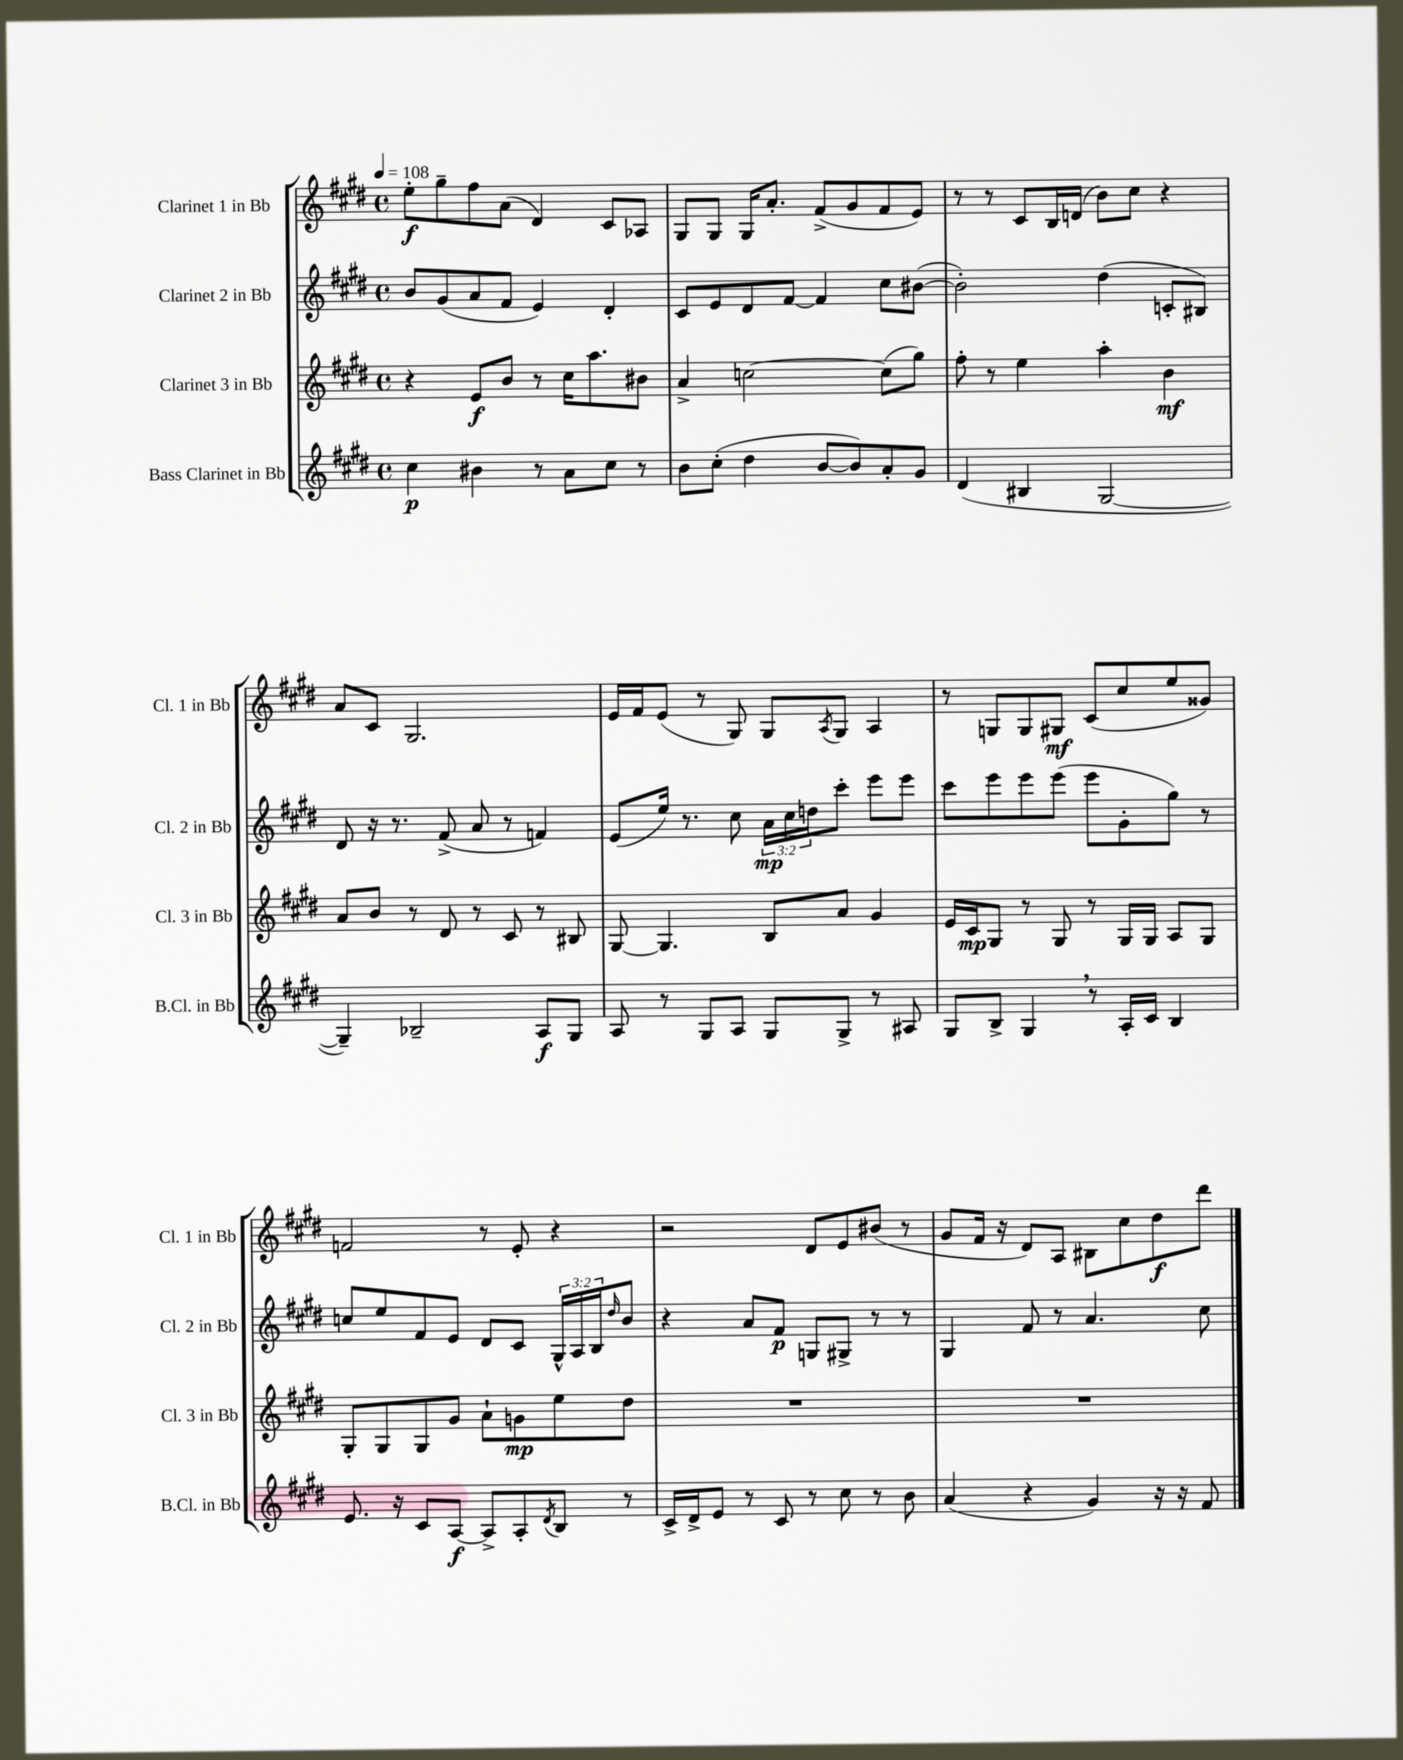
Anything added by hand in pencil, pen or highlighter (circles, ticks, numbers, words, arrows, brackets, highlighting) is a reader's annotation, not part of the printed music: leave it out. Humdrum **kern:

**kern	**kern	**kern	**kern
*staff4	*staff3	*staff2	*staff1
*clefG2	*clefG2	*clefG2	*clefG2
*k[f#c#g#d#]	*k[f#c#g#d#]	*k[f#c#g#d#]	*k[f#c#g#d#]
*M4/4	*M4/4	*M4/4	*M4/4
*met(c)	*met(c)	*met(c)	*met(c)
*MM108	*MM108	*MM108	*MM108
4cc#\	4r	8b/L	8ee'\L
.	.	(8g#/	8gg#~\
4b#\	8e/L	8a/	8ff#\
.	8b/J	8f#/J	(8a\J
8r	8r	4e/)	4d#/)
8a\L	16cc#\LK	.	.
.	8.aa\	.	.
8cc#\J	.	4d#'/	8c#/L
8r	8b#\J	.	8A-/J
=	=	=	=
8b\L	4a^/	8c#/L	8G#/L
(8cc#'\J	.	8e/	8G#/J
4dd#\	[2cc\	8d#/	16G#/LK
.	.	.	8.a'/J
.	.	[8f#/J	.
[8b/L	.	4f#/]	(8f#^/L
8b/])	.	.	8g#/
8a'/	(8cc\]L	8cc#\L	8f#/
8g#/J	8gg#\J)	([8b#\J	8e/J)
=	=	=	=
(4d#/	8ff#'\	2b#'\])	8r
.	8r	.	8r
4B#/	4ee\	.	8c#/L
.	.	.	16B/L
.	.	.	(16d/JJ
[2G#/	4aa'\	(4dd#\	8b\L)
.	.	.	8cc#\J
.	4b\	8c'/L	4r
.	.	8B#/J)	.
=	=	=	=
4G#~/])	8a/L	8d#/	8a/L
.	8b/J	16r	8c#/J
.	.	8.r	.
2B-~/	8r	.	2.G#/
.	8d#/	(8f#^/	.
.	8r	8a/	.
.	8c#/	8r	.
8A/L	8r	4f/)	.
8G#/J	8B#/	.	.
=	=	=	=
8A/	[8G#/	(8e/L	16e/LL
.	.	.	16f#/J
8r	4.G#/]	16ee/Jk)	(8e/J
.	.	8.r	.
8G#/L	.	.	8r
8A/J	.	8cc#\	8G#/)
8G#/L	8B/L	24a\LL	8G#/L
.	.	24cc#\	.
.	.	24dd\J	.
.	.	.	8qA/
8G#^/J	8a/J	8ccc#'\J	8G#/J
8r	4g#/	8eee\L	4A/
8A#/	.	8eee\J	.
=	=	=	=
8G#/L	16e/LL	8ccc#\L	8r
.	16c#/J	.	.
8B^/J	8G#/J	8eee\	8G/L
4G#/	8r	8eee\	8G/
.	8G#/	(8eee\J	8G#/J
8r	8r	8eee\L	(8c#/L
16A'/LL	16G#/LL	8g#'\	8cc#/
16c#/JJ	16G#/JJ	.	.
4B/	8A/L	8gg#\J)	8ee/
.	8G#/J	8r	8g##/J)
=	=	=	=
8.e/	8G#'/L	8cc/L	2f/
.	8G#/	8ee/	.
16r	.	.	.
8c#/L	8G#/	8f#/	.
[8A/J	8g#/J	8e/J	.
8A^/]L	8a`\L	8d#/L	8r
8A'/	8g\	8c#/J	8e'/
8qd#/	.	.	.
8B/J	8ee\	24G#^^/LL	4r
.	.	24A/	.
.	.	24B/J	.
.	.	16qqdd#/	.
8r	8dd#\J	8b/J	.
=	=	=	=
16c#^/LL	1r	4r	2r
16d#^/J	.	.	.
8e/J	.	.	.
8r	.	8a/L	.
8c#/	.	8f#/J	.
8r	.	8G/L	8d#/L
8cc#\	.	8G#^/J	8e/
8r	.	8r	(8b#/J
8b\	.	8r	8r
=	=	=	=
(4a/	1r	4G#/	8g#/L
.	.	.	16f#/Jk
.	.	.	16r
4r	.	8f#/	8d#/L)
.	.	8r	8A/J
4g#/)	.	4.a/	8B#\L
.	.	.	8cc#\
16r	.	.	8dd#\
16r	.	.	.
8f#/	.	8cc#\	8ddd#\J
==	==	==	==
*-	*-	*-	*-
